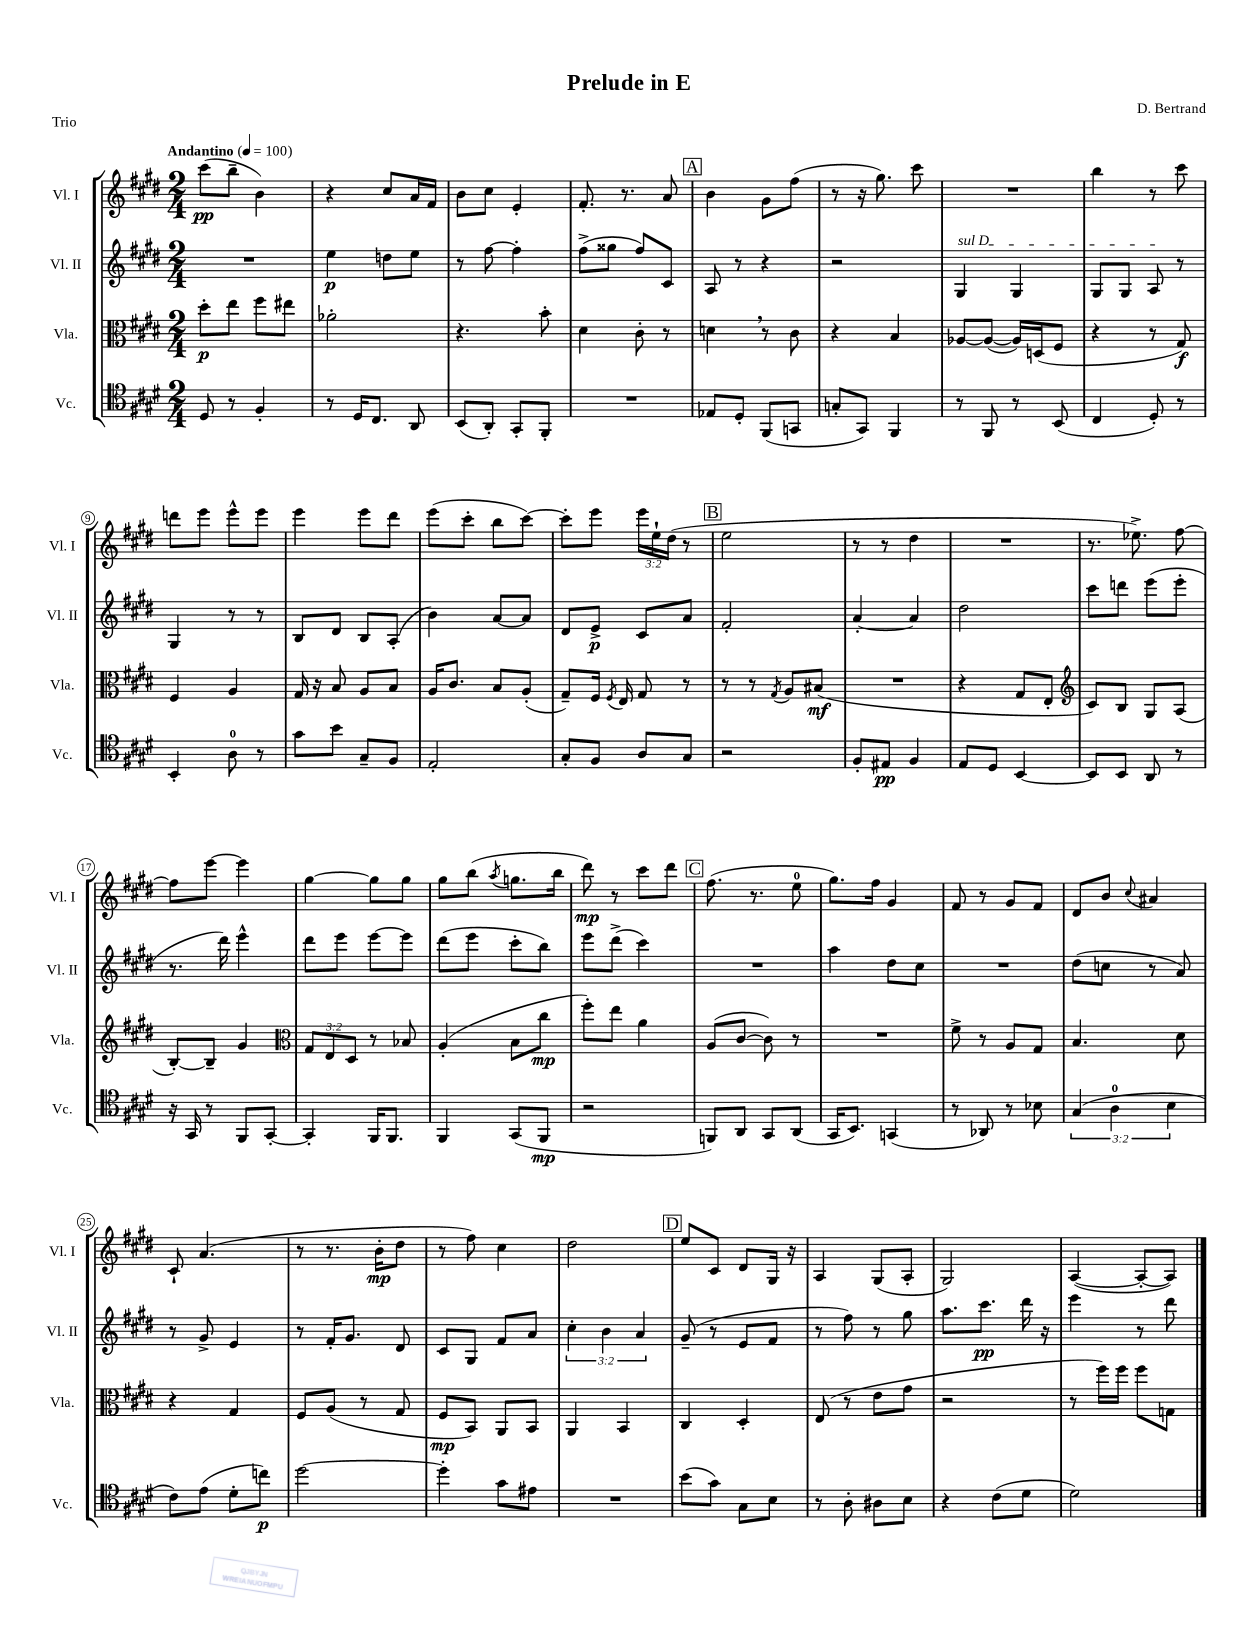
\header { title = "Prelude in E" composer = "D. Bertrand" piece = "Trio" }
<<
\new StaffGroup <<
\new Staff = "s0" \with { instrumentName = "Vl. I" shortInstrumentName = "Vl. I" } {
    \clef treble \key e \major \numericTimeSignature \time 2/4 \override Staff.TupletNumber.text = #tuplet-number::calc-fraction-text \tempo "Andantino" 4 = 100
    \autoBeamOff cis'''8[\pp( b''8]-- b'4) |
    r4 cis''8[ a'16 fis'16] |
    b'8[ cis''8] e'4-. |
    fis'8.-. r8. a'8 |
    \mark \markup { \box "A" } b'4 gis'8[ fis''8]( |
    r8 r16 gis''8.) cis'''8 |
    R2 |
    b''4 r8 cis'''8 |
    d'''8[ e'''8] e'''8[-^ e'''8] |
    e'''4 e'''8[ dis'''8] |
    e'''8[( cis'''8]-. b''8[ cis'''8]~) |
    cis'''8[-. e'''8] \tuplet 3/2 { e'''16[ e''16-! dis''16]( } r8 |
    \mark \markup { \box "B" } e''2 |
    r8 r8 dis''4 |
    R2 |
    r8. ees''8.->) fis''8~ |
    fis''8[ e'''8]~ e'''4 |
    gis''4~ gis''8[ gis''8] |
    gis''8[ b''8]( \acciaccatura { a''8 } g''8.[ b''16] |
    dis'''8\mp) r8 cis'''8[ dis'''8] |
    \mark \markup { \box "C" } fis''8.( r8. e''8-0 |
    gis''8.[) fis''16] gis'4 |
    fis'8 r8 gis'8[ fis'8] |
    dis'8[ b'8] \appoggiatura { cis''8 } ais'4 |
    cis'8-! a'4.( |
    r8 r8. b'16[-.\mp dis''8] |
    r8 fis''8) cis''4 |
    dis''2 |
    \mark \markup { \box "D" } e''8[ cis'8] dis'8[ gis16] r16 |
    a4 gis8[( a8]-. |
    gis2) |
    a4~( a8[~-. a8]) \bar "|." |
}
\new Staff = "s1" \with { instrumentName = "Vl. II" shortInstrumentName = "Vl. II" } {
    \clef treble \key e \major \numericTimeSignature \time 2/4 \override Staff.TupletNumber.text = #tuplet-number::calc-fraction-text
    \autoBeamOff R2 |
    e''4\p d''8[ e''8] |
    r8 fis''8~ fis''4-. |
    fis''8[->( gisis''8] fis''8[) cis'8] |
    \mark \markup { \box "A" } a8 r8 r4 |
    r2 |
    \once \override TextSpanner.bound-details.left.text = \markup { \italic "sul D" } gis4\startTextSpan gis4 |
    gis8[ gis8] a8\stopTextSpan r8 |
    gis4 r8 r8 |
    b8[ dis'8] b8[ a8]-.( |
    b'4) a'8[~ a'8] |
    dis'8[ e'8]->\p cis'8[ a'8] |
    \mark \markup { \box "B" } fis'2-. |
    a'4~-. a'4 |
    dis''2 |
    cis'''8[ d'''8] e'''8[( e'''8]-. |
    r8. dis'''16) e'''4-^ |
    dis'''8[ e'''8] e'''8[~ e'''8] |
    dis'''8[( e'''8] cis'''8[-. b''8]) |
    e'''8[ dis'''8]->( cis'''4) |
    \mark \markup { \box "C" } R2 |
    a''4 dis''8[ cis''8] |
    R2 |
    dis''8[( c''8] r8 a'8) |
    r8 gis'8-> e'4 |
    r8 fis'16[-. gis'8.] dis'8 |
    cis'8[ gis8] fis'8[ a'8] |
    \tuplet 3/2 { cis''4-. b'4 a'4 } |
    \mark \markup { \box "D" } gis'8--( r8 e'8[ fis'8] |
    r8 fis''8) r8 gis''8 |
    a''8.[ cis'''8.]\pp dis'''16 r16 |
    e'''4 r8 dis'''8 \bar "|." |
}
\new Staff = "s2" \with { instrumentName = "Vla." shortInstrumentName = "Vla." } {
    \clef alto \key e \major \numericTimeSignature \time 2/4 \override Staff.TupletNumber.text = #tuplet-number::calc-fraction-text
    \autoBeamOff dis''8[-.\p e''8] fis''8[ eis''8] |
    aes'2-. |
    r4. b'8-. |
    dis'4 cis'8-. r8 |
    \mark \markup { \box "A" } d'4 \breathe r8 cis'8 |
    r4 b4 |
    aes8[~ aes8]~( aes16[) d16( fis8] |
    r4 r8 gis8\f) |
    fis4 a4 |
    gis16 r16 b8 a8[ b8] |
    a16[ cis'8.] b8[ a8]-.( |
    gis8[--) fis16] \acciaccatura { fis8 } e16 gis8 r8 |
    \mark \markup { \box "B" } r8 r8 \acciaccatura { gis8 } a8[ bis8]\mf( |
    R2 |
    r4 gis8[ e8]-. |
    \clef treble cis'8[) b8] gis8[ a8]( |
    b8[~-.) b8]-- gis'4 |
    \clef alto \tuplet 3/2 { gis8[ e8 dis8] } r8 bes8 |
    a4-.( b8[ cis''8]\mp |
    fis''8[-.) e''8] a'4 |
    \mark \markup { \box "C" } a8[( cis'8]~ cis'8) r8 |
    R2 |
    fis'8-> r8 a8[ gis8] |
    b4. dis'8 |
    r4 gis4 |
    fis8[ a8]( r8 gis8 |
    fis8[\mp b,8]) a,8[ b,8] |
    a,4 b,4 |
    \mark \markup { \box "D" } cis4 dis4-. |
    e8( r8 e'8[ gis'8] |
    r2 |
    r8 fis''16[) fis''16] fis''8[ g8] \bar "|." |
}
\new Staff = "s3" \with { instrumentName = "Vc." shortInstrumentName = "Vc." } {
    \clef tenor \key e \major \numericTimeSignature \time 2/4 \override Staff.TupletNumber.text = #tuplet-number::calc-fraction-text
    \autoBeamOff dis8 r8 fis4-. |
    r8 dis16[ cis8.] a,8 |
    b,8[( a,8]-.) gis,8[-. fis,8]-. |
    R2 |
    \mark \markup { \box "A" } ees8[ dis8]-. fis,8[( g,8] |
    g8[-. gis,8]) fis,4 |
    r8 fis,8 r8 b,8( |
    cis4 dis8-.) r8 |
    b,4-. a8-0 r8 |
    gis'8[ b'8] gis8[-- fis8] |
    e2-. |
    gis8[-. fis8] a8[ gis8] |
    \mark \markup { \box "B" } r2 |
    fis8[-. eis8]\pp fis4 |
    e8[ dis8] b,4~ |
    b,8[ b,8] a,8 r8 |
    r16 gis,16 r8 fis,8[ gis,8]~-. |
    gis,4-. fis,16[ fis,8.] |
    fis,4 gis,8[( fis,8]\mp |
    r2 |
    \mark \markup { \box "C" } f,8[) a,8] gis,8[ a,8]( |
    gis,16[ b,8.]) g,4( |
    r8 aes,8) r8 bes8 |
    \tuplet 3/2 { gis4( a4-0 b4 } |
    cis'8[) e'8]( dis'8[-. c''8]\p) |
    dis''2~ |
    dis''4-. gis'8[ eis'8] |
    R2 |
    \mark \markup { \box "D" } b'8[( gis'8]) gis8[ b8] |
    r8 a8-. ais8[ b8] |
    r4 cis'8[( dis'8] |
    dis'2) \bar "|." |
}
>>
>>
\layout { \context { \Score \override BarNumber.stencil = #(make-stencil-circler 0.1 0.3 ly:text-interface::print) } }
